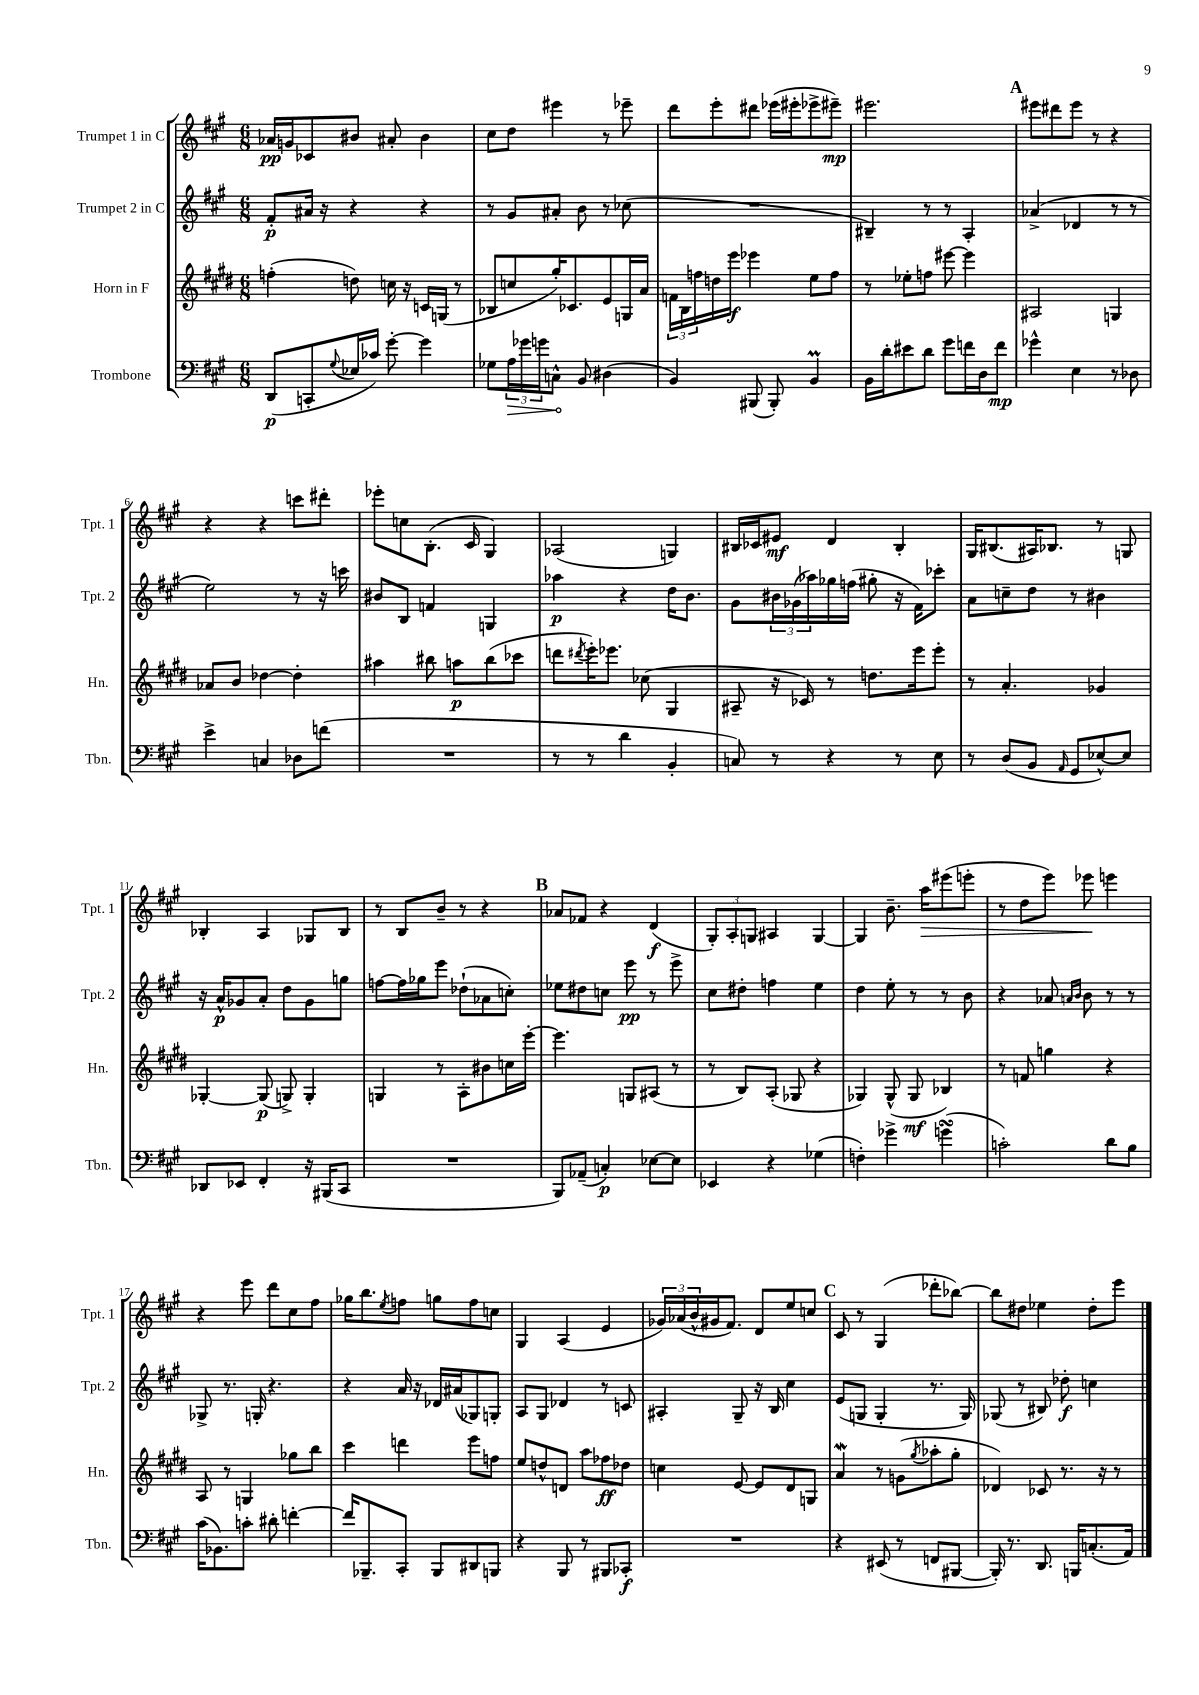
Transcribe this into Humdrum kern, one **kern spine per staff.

**kern	**dynam	**kern	**dynam	**kern	**dynam	**kern	**dynam
*part4	*part4	*part3	*part3	*part2	*part2	*part1	*part1
*staff4	*staff4	*staff3	*staff3	*staff2	*staff2	*staff1	*staff1
*I"Trombone	*	*I"Horn in F	*	*I"Trumpet 2 in C	*	*I"Trumpet 1 in C	*
*I'Tbn.	*	*I'Hn.	*	*I'Tpt. 2	*	*I'Tpt. 1	*
*clefF4	*	*clefG2	*	*clefG2	*	*clefG2	*
*k[f#c#g#]	*	*k[f#c#g#d#]	*	*k[f#c#g#]	*	*k[f#c#g#]	*
*M6/8	*	*M6/8	*	*M6/8	*	*M6/8	*
=1	=1	=1	=1	=1	=1	=1	=1
(8DD/L	p	(4ffn'\	.	8f#'/L	p	16a-X/LL	pp
.	.	.	.	.	.	16gn/J	.
8CCn'/	.	.	.	16a#X/Jk	.	8c-X/	.
.	.	.	.	16r	.	.	.
8qqG#/	.	.	.	.	.	.	.
16E-X/L	.	8ddn\)	.	4r	.	8b#X/J	.
16c-X/JJ)	.	.	.	.	.	.	.
[8g#'\	.	16ccn\	.	.	.	8a#X'/	.
.	.	16r	.	.	.	.	.
4g#\]	.	16cn/LL	.	4r	.	4b#\	.
.	.	(16Gn/JJ	.	.	.	.	.
.	.	8r	.	.	.	.	.
=2	=2	=2	=2	=2	=2	=2	=2
8G-X\L	.	8B-X/L	.	8r	.	8cc#\L	.
!	!LO:HP:b	!	!	!	!	!	!
24A\L	>	8ccn/	.	8g#/L	.	8dd\J	.
24g-X\	.	.	.	.	.	.	.
24gn\J	.	.	.	.	.	.	.
8Cn^^\J	.	16gg#'/K)	.	8a#X'/J	.	4eee#X\	.
.	.	8.c-X/	.	.	.	.	.
8BB/	]	.	.	8b\	.	.	.
(4D#X\	.	8e/	.	8r	.	8r	.
.	.	16Gn/L	.	(8cc-X\	.	8eee-X~\	.
.	.	16a/JJ	.	.	.	.	.
=3	=3	=3	=3	=3	=3	=3	=3
4BB/)	.	24fn\LL	.	2.r	.	8ddd\L	.
.	.	24B\	.	.	.	.	.
.	.	24ffn\	.	.	.	.	.
.	.	16ddn\	.	.	.	8eee'\	.
.	.	16eee\JJ	f	.	.	.	.
(8BBB#X/	.	4eee-X\	.	.	.	8ddd#X\J	.
8BBB#'/)	.	.	.	.	.	(16eee-X\LL	.
.	.	.	.	.	.	16eee#X'\J	.
4BBM/	.	8ee\L	.	.	.	8eee-X^\	.
.	.	8ff\J	.	.	.	8eee#X~\J)	mp
=4	=4	=4	=4	=4	=4	=4	=4
16BB\LL	.	8r	.	4B#X~/)	.	2.eee#X\	.
16d'\J	.	.	.	.	.	.	.
8e#X\	.	8ee-X'\L	.	.	.	.	.
8d\J	.	8ffn\J	.	8r	.	.	.
8g#\L	.	[8eee#X\	.	8r	.	.	.
16fn\L	.	4eee#\]	.	4A'/	.	.	.
16D\J	.	.	.	.	.	.	.
8f\J	mp	.	.	.	.	.	.
!!LO:REH:place=s1:t=A
=5	=5	=5	=5	=5	=5	=5	=5
4g-X^^\	.	2A#X/	.	(4a-X^/	.	8eee#X\L	.
.	.	.	.	.	.	8ddd#X\	.
4E\	.	.	.	4d-X/	.	8eee#\J	.
.	.	.	.	.	.	8r	.
8r	.	4Gn/	.	8r	.	4r	.
8D-X\	.	.	.	8r	.	.	.
!!LO:LB:g=z
=6	=6	=6	=6	=6	=6	=6	=6
4e^\	.	8a-X/L	.	2ee\)	.	4r	.
.	.	8b/J	.	.	.	.	.
4Cn/	.	[4dd-X\	.	.	.	4r	.
8D-X\L	.	4dd-'\]	.	8r	.	8cccn\L	.
(8fn\J	.	.	.	16r	.	8ddd#X'\J	.
.	.	.	.	16cccn\	.	.	.
=7	=7	=7	=7	=7	=7	=7	=7
2.r	.	4aa#X\	.	8b#X/L	.	8eee-X'\L	.
.	.	.	.	8B/J	.	8ccn\	.
.	.	8bb#X\	.	4fn/	.	(8.B'\J	.
.	.	8aan\L	p	.	.	.	.
.	.	.	.	.	.	16c#/	.
.	.	(8bb#\	.	4Gn/	.	4G#/)	.
.	.	8ccc-X\J	.	.	.	.	.
=8	=8	=8	=8	=8	=8	=8	=8
8r	.	8dddn\L	.	4aa-X\	p	(2A-X/	.
.	.	8qddd#X/	.	.	.	.	.
8r	.	16eee'\K)	.	.	.	.	.
.	.	8.eee-X\J	.	.	.	.	.
4d\	.	.	.	4r	.	.	.
.	.	(8cc-X\	.	.	.	.	.
4BB'/	.	4G#/	.	16dd\KL	.	4Gn/)	.
.	.	.	.	8.b\J	.	.	.
=9	=9	=9	=9	=9	=9	=9	=9
8Cn/)	.	8A#X~/	.	8g#\L	.	16B#X/LL	.
.	.	.	.	.	.	16c-X/J	.
8r	.	16r	.	24b#X\L	.	8e#X/J	mf
.	.	.	.	(24g-X\	.	.	.
.	.	16c-X/)	.	.	.	.	.
.	.	.	.	24aa-X\)	.	.	.
4r	.	8r	.	16gg-X\	.	4d/	.
.	.	.	.	(16ffn\JJ	.	.	.
.	.	8.ddn\L	.	8gg#X'\	.	.	.
8r	.	.	.	16r	.	4B#'/	.
.	.	16eee\k	.	16f#\KL)	.	.	.
8E\	.	8eee'\J	.	8ccc-X'\J	.	.	.
=10	=10	=10	=10	=10	=10	=10	=10
8r	.	8r	.	8a\L	.	16G#/KL	.
.	.	.	.	.	.	(8.B#X/	.
(8D/L	.	4.a'/	.	8ccn~\	.	.	.
8BB/J	.	.	.	8dd\J	.	16A#X/K)	.
.	.	.	.	.	.	8.B-X/J	.
16qqAA/	.	.	.	.	.	.	.
8GG#/L	.	.	.	8r	.	.	.
[8E-X^^/)	.	4g-X/	.	4b#X\	.	8r	.
8E-/J]	.	.	.	.	.	8Gn/	.
!!LO:LB:g=z
=11	=11	=11	=11	=11	=11	=11	=11
8DD-X/L	.	[4G-X'/	.	16r	.	4B-X'/	.
.	.	.	.	16a^^/KL	p	.	.
8EE-X/J	.	.	.	8g-X/	.	.	.
4FF#'/	.	(8G-/]	p	8a'/J	.	4A/	.
.	.	8Gn^/)	.	8dd\L	.	.	.
16r	.	4G'/	.	8g-\	.	8G-X/L	.
(16BBB#X/KL	.	.	.	.	.	.	.
8CC#/J	.	.	.	8ggn\J	.	8B-/J	.
=12	=12	=12	=12	=12	=12	=12	=12
2.r	.	4Gn/	.	[8ffn\L	.	8r	.
.	.	.	.	16ff\L]	.	8B/L	.
.	.	.	.	16gg-X\J	.	.	.
.	.	8r	.	8eee\J	.	8b~/J	.
.	.	8A'\L	.	(8dd-X`\L	.	8r	.
.	.	8b#X\	.	8a-X\	.	4r	.
.	.	16ccn\L	.	8ccn'\J)	.	.	.
.	.	[16eee'\JJ	.	.	.	.	.
!!LO:REH:place=s1:t=B
=13	=13	=13	=13	=13	=13	=13	=13
8BBB/L)	.	4.eee\]	.	8ee-X\L	.	8a-X/L	.
(8AA-X~/J	.	.	.	8dd#X\	.	8f-X/J	.
4Cn'/)	p	.	.	8ccn\J	.	4r	.
.	.	8Gn/L	.	8eee\	pp	.	.
[8E-X\L	.	(8A#X/J	.	8r	.	(4d/	f
8E-\J]	.	8r	.	8eee^\	.	.	.
=14	=14	=14	=14	=14	=14	=14	=14
4EE-X/	.	8r	.	8cc#\L	.	12G#'/L)	.
.	.	.	.	.	.	12A'/	.
.	.	8B/L)	.	8dd#X'\J	.	.	.
.	.	.	.	.	.	12Gn/J	.
4r	.	(8A'/J	.	4ffn\	.	4A#X/	.
.	.	8G-X/	.	.	.	.	.
(4G-X\	.	4r	.	4ee\	.	[4G/	.
=15	=15	=15	=15	=15	=15	=15	=15
4Fn'\)	.	4G-X/)	.	4dd\	.	4G/]	.
4g-X^\	.	(8G-^^/	.	8ee'\	.	8.b~\	.
.	.	8G-/	mf	8r	.	.	.
!	!	!	!	!	!	!	!LO:HP:b
.	.	.	.	.	.	16aa\KL	>
(4gnsSSs\	.	4B-X/)	.	8r	.	(8eee#X\	.
.	.	.	.	8b\	.	8eeen'\J	.
=16	=16	=16	=16	=16	=16	=16	=16
2cn'\)	.	8r	.	4r	.	8r	.
.	.	8fn/	.	.	.	8dd\L	.
.	.	4ggn\	.	8a-X/	.	8eee\J)	.
.	.	.	.	16qqan/LL	.	.	.
.	.	.	.	16qqb/JJ	.	.	.
.	.	.	.	8b\	.	8eee-X\	.
8d\L	.	4r	.	8r	.	4eeen\	]
8B\J	.	.	.	8r	.	.	.
!!LO:LB:g=z
=17	=17	=17	=17	=17	=17	=17	=17
(16c#\KL	.	8A/	.	8G-X^/	.	4r	.
8.BB-X\)	.	.	.	.	.	.	.
.	.	8r	.	8.r	.	.	.
8cn'\J	.	4Gn/	.	.	.	8eee\	.
.	.	.	.	16Gn'/	.	.	.
8d#X'\	.	.	.	4.r	.	8ddd\L	.
[4fn'\	.	8gg-X\L	.	.	.	8cc#\	.
.	.	8bb\J	.	.	.	8ff#\J	.
=18	=18	=18	=18	=18	=18	=18	=18
16f/KL]	.	4ccc#\	.	4r	.	16gg-X\KL	.
8.BBB-X~/	.	.	.	.	.	8.bb\	.
.	.	.	.	.	.	8qee/	.
8CC#'/J	.	4dddn\	.	16a/	.	8ffn\J	.
.	.	.	.	16r	.	.	.
8BBB-/L	.	.	.	16d-X/LL	.	8ggn\L	.
.	.	.	.	(16a#X/J	.	.	.
8DD#X/	.	8eee\L	.	8G-X/)	.	8ff\	.
8BBBn/J	.	8ffn\J	.	8Gn'/J	.	8ccn\J	.
=19	=19	=19	=19	=19	=19	=19	=19
4r	.	8ee/L	.	8A/L	.	4G#/	.
.	.	8ddn^^/	.	8G#/J	.	.	.
8BBB/	.	8dn/J	.	4d-X/	.	(4A/	.
8r	.	8aa\L	.	.	.	.	.
8BBB#X/L	.	8ff-X\	ff	8r	.	4e/	.
8CC-X'/J	f	8dd-X\J	.	8cn/	.	.	.
=20	=20	=20	=20	=20	=20	=20	=20
2.r	.	4ccn\	.	4A#X'/	.	24g-X/LL)	.
.	.	.	.	.	.	(24a-X/	.
.	.	.	.	.	.	24b^^/	.
.	.	.	.	.	.	16g#X/J	.
.	.	.	.	.	.	8.f#/J)	.
.	.	[8e/	.	8G#~/	.	.	.
.	.	8e/L]	.	16r	.	8d/L	.
.	.	.	.	16B/	.	.	.
.	.	8d#/	.	4cc#\	.	8ee/	.
.	.	8Gn/J	.	.	.	8ccn/J	.
!!LO:REH:place=s1:t=C
=21	=21	=21	=21	=21	=21	=21	=21
4r	.	4aw/	.	(8e/L	.	8c#/	.
.	.	.	.	8Gn/J	.	8r	.
(8EE#X/	.	8r	.	4G'/	.	(4G#/	.
8r	.	(8gn\L	.	.	.	.	.
.	.	8qgg#/	.	.	.	.	.
8FFn/L	.	8aa-X'\	.	8.r	.	8ddd-X'\L	.
[8BBB#X/J	.	8gg#'\J	.	.	.	[8bb-X\J)	.
.	.	.	.	16G/)	.	.	.
=22	=22	=22	=22	=22	=22	=22	=22
16BBB#'/])	.	4d-X/)	.	(8G-X/	.	8bb-\L]	.
8.r	.	.	.	.	.	.	.
.	.	.	.	8r	.	8dd#X\J	.
8.DD/	.	8c-X/	.	8B#X/)	.	4ee-X\	.
.	.	8.r	.	8dd-X'\	f	.	.
16BBBn/KL	.	.	.	.	.	.	.
(8.Cn'/	.	.	.	4ccn\	.	8dd#'\L	.
.	.	16r	.	.	.	.	.
.	.	8r	.	.	.	8eee\J	.
16AA/Jk)	.	.	.	.	.	.	.
==	==	==	==	==	==	==	==
*-	*-	*-	*-	*-	*-	*-	*-
